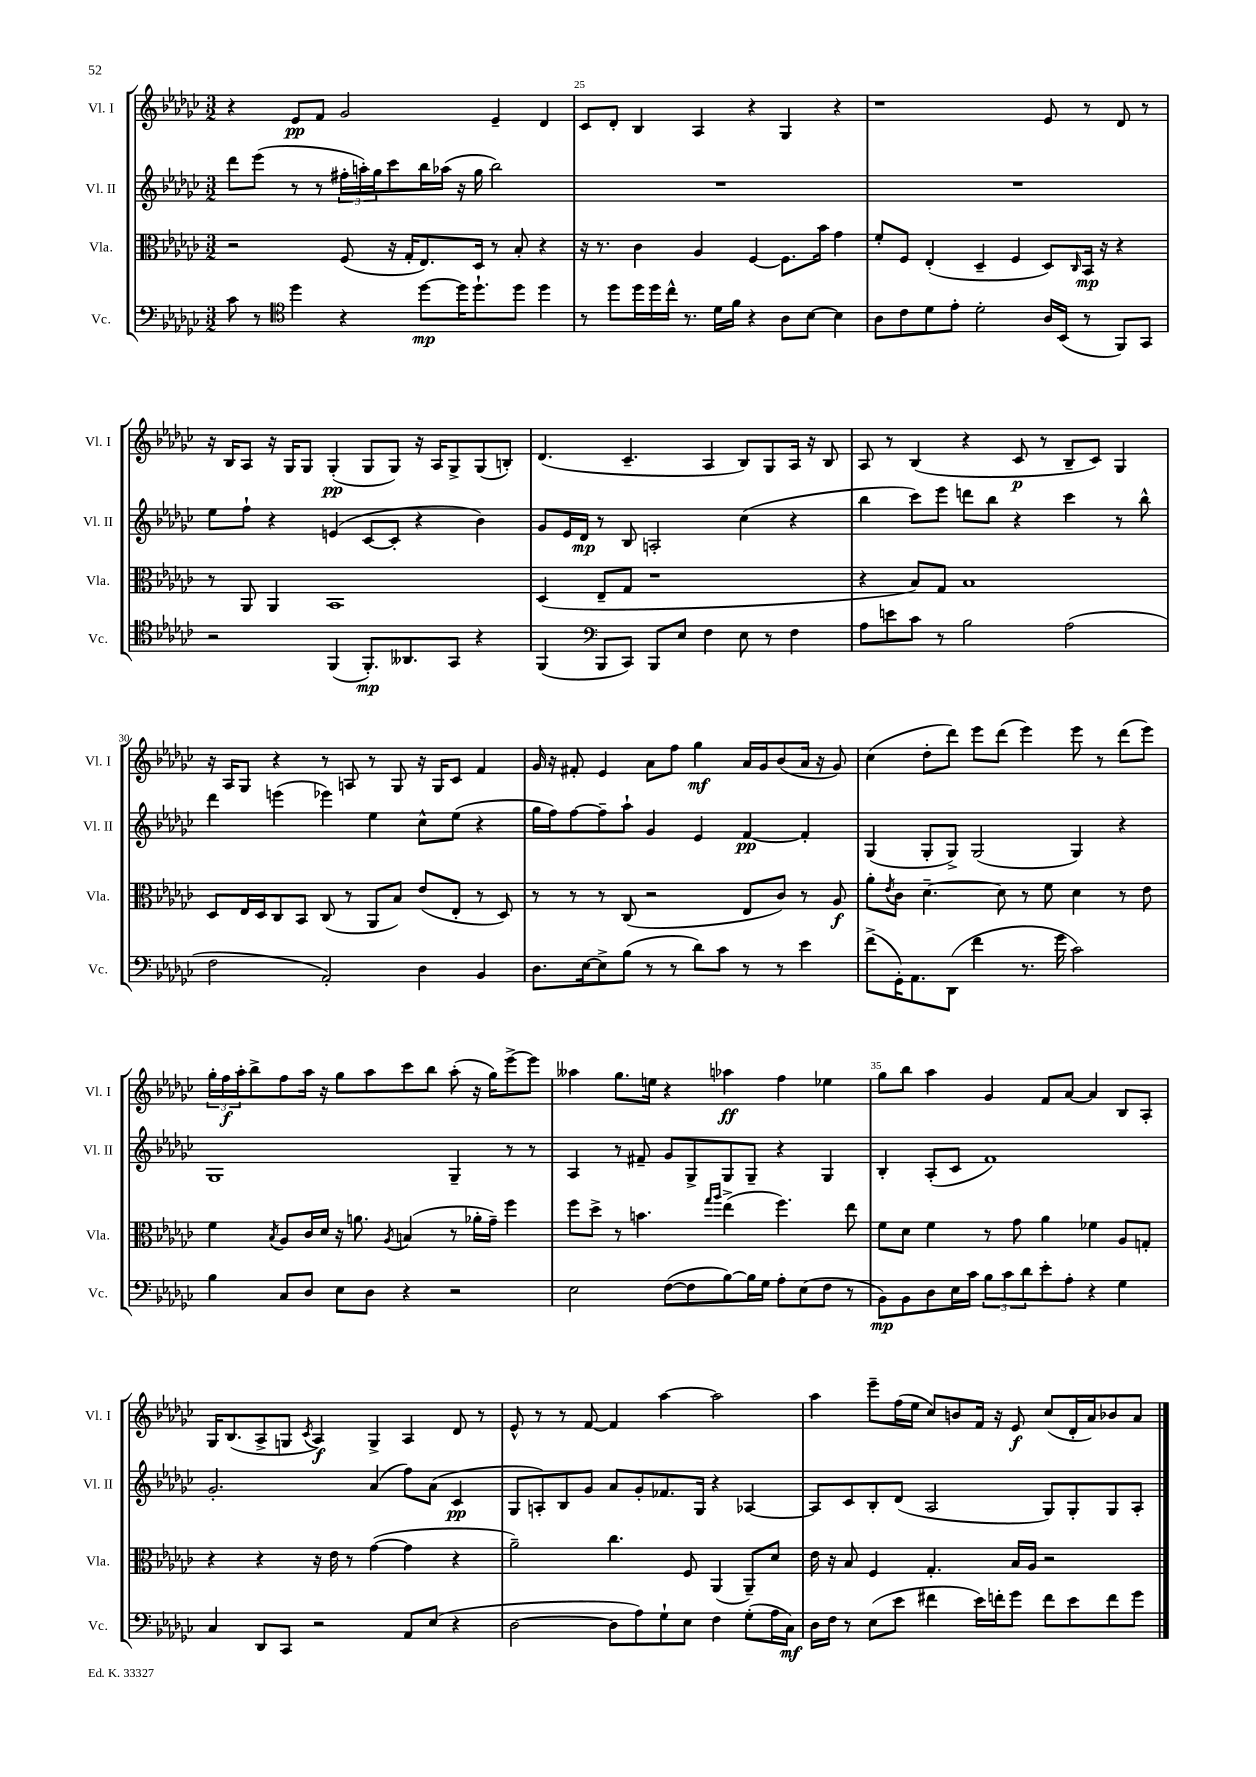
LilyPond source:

<<
\new StaffGroup <<
\new Staff = "s0" \with { instrumentName = "Vl. I" shortInstrumentName = "Vl. I" } {
    \clef treble \key ges \major \numericTimeSignature \time 3/2
    r4 ees'8\pp f'8 ges'2 ees'4-- des'4 |
    ces'8 des'8-. bes4 aes4 r4 ges4 r4 |
    r1 ees'8 r8 des'8 r8 |
    r16 bes16 aes8 r16 ges16 ges8 ges4-.\pp( ges8 ges8) r16 aes16 ges8-> ges8( b8-.) |
    des'4.( ces'4.-- aes4 bes8) ges8 aes16 r16 bes8 |
    aes8 r8 bes4( r4 ces'8\p r8 bes8-- ces'8) ges4 |
    r16 aes16 ges8 r4 r8 a8 r8 ges8 r16 ges16 ces'8 f'4 |
    ges'16 r16 fis'8-. ees'4 aes'8 f''8 ges''4\mf aes'16 ges'16 bes'8( aes'16 r16 ges'8) |
    ces''4( des''8-. des'''8) ees'''8 des'''8( ees'''4) ees'''8 r8 des'''8( ees'''8) |
    \tuplet 3/2 { ges''16-. f''16\f aes''16-. } bes''8-> f''8 aes''16 r16 ges''8 aes''8 ces'''8 bes''8 aes''8-.( r16 ges''16) ees'''8~-> ees'''8 |
    aeses''4 ges''8. e''16 r4 aes''4\ff f''4 ees''4 |
    ges''8 bes''8 aes''4 ges'4 f'8 aes'8~ aes'4 bes8 aes8-. |
    ges16 bes8.( aes8-> g8 \acciaccatura { ces'8 } aes4\f) g4-> aes4 des'8 r8 |
    ees'8-^ r8 r8 f'8~ f'4 aes''4~ aes''2 |
    aes''4 ees'''8-- f''16( ees''16 ces''8) b'8 f'16 r16 ees'8\f ces''8( des'16-. aes'16) bes'8 aes'8 \bar "|." |
}
\new Staff = "s1" \with { instrumentName = "Vl. II" shortInstrumentName = "Vl. II" } {
    \clef treble \key ges \major \numericTimeSignature \time 3/2
    des'''8 ees'''8( r8 r8 \tuplet 3/2 { fis''16-. a''16-.) ges''16 } ces'''8 bes''16 aes''16( r16 ges''16 bes''2) |
    R1. |
    R1. |
    ees''8 f''8-! r4 e'4( ces'8~ ces'8-. r4 bes'4) |
    ges'8 ees'16 des'16\mp r8 bes8 a2-. ces''4( r4 |
    bes''4 ces'''8) ees'''8 d'''8 bes''8 r4 ces'''4 r8 bes''8-^ |
    des'''4 e'''4( ees'''4) ees''4 ces''8-^ ees''8( r4 |
    ges''16 f''16) f''8~ f''8-- aes''8-! ges'4 ees'4 f'4~\pp f'4-. |
    ges4( ges8-. ges8->) ges2( ges4) r4 |
    ges1 ges4-- r8 r8 |
    aes4 r8 fis'8-- ges'8 ges8-> ges8 ges8-- r4 ges4 |
    bes4-. aes8-.( ces'8 f'1) |
    ges'2.-. aes'4( f''8) aes'8( ces'4\pp |
    ges8 a8-.) bes8 ges'8 aes'8 ges'8-. fes'8. ges16 r4 aes4~ |
    aes8 ces'8 bes8-. des'8( aes2 ges8) ges8-. ges8 aes8-. \bar "|." |
}
\new Staff = "s2" \with { instrumentName = "Vla." shortInstrumentName = "Vla." } {
    \clef alto \key ges \major \numericTimeSignature \time 3/2
    r2 f8( r16 ges16-. ees8.) des16 r8 bes8-. r4 |
    r16 r8. ces'4 aes4 f4~ f8. bes'16 ges'4 |
    f'8-. f8 ees4-.( des4-- f4 des8) \grace { ces16 } bes,16\mp r16 r4 |
    r8 aes,8 aes,4 bes,1 |
    des4( ees8-- ges8 r1 |
    r4 bes8) ges8 bes1 |
    des8 ees16 des16 ces8 bes,8 ces8( r8 aes,8 bes8) ees'8( ees8-. r8 des8) |
    r8 r8 r8 ces8( r2 ees8 ces'8) r8 aes8\f |
    aes'8-. \acciaccatura { ees'8 } ces'8 des'4.~-- des'8 r8 f'8 des'4 r8 ees'8 |
    f'4 \acciaccatura { bes8 } aes8 ces'16 des'16 r16 a'8. \acciaccatura { aes8 } b4( r8 aes'16-. ges'16--) f''4 |
    f''8 des''8-> r8 b'4. \grace { ges''16 aes''16 } ees''4->( f''4.) ees''8 |
    f'8 des'8 f'4 r8 ges'8 aes'4 fes'4 aes8 g8-. |
    r4 r4 r16 ees'16 r8 ges'4~( ges'4 r4 |
    aes'2--) ces''4. f8 aes,4( aes,8--) des'8 |
    ees'16 r16 bes8 f4 ges4.-. bes16 aes16 r2 \bar "|." |
}
\new Staff = "s3" \with { instrumentName = "Vc." shortInstrumentName = "Vc." } {
    \clef bass \key ges \major \numericTimeSignature \time 3/2
    ces'8 r8 \clef tenor des''4 r4 des''8~\mp des''16 des''8.-! des''8 des''4 |
    r8 des''8 des''16 des''16 ces''16-^ r8. des'16 f'16 r4 aes8 bes8~ bes4 |
    aes8 ces'8 des'8 ees'8-. des'2-. aes16 bes,16( r8 f,8) ges,8 |
    r2 f,4( f,8.-.\mp) aeses,8. ges,8 r4 |
    f,4( \clef bass bes,,8 ces,8) bes,,8 ees8 f4 ees8 r8 f4 |
    aes8 e'8 ces'8 r8 bes2 aes2( |
    f2 aes,2-.) des4 bes,4 |
    des8. ees16~ ees8-> bes8( r8 r8 des'8) ces'8 r8 r8 ees'4 |
    f'8->( ges,16-.) aes,8. des,8( f'4 r8. ges'16 ces'2) |
    bes4 ces8 des8 ees8 des8 r4 r2 |
    ees2 f8~( f8 bes8~) bes16 ges16 aes8-. ees8( f8 r8 |
    bes,8\mp) bes,8 des8 ees16 ces'16 \tuplet 3/2 { bes8 ces'8 des'8 } ees'8-. aes8-. r4 ges4 |
    ces4 des,8 ces,8 r2 aes,8 ees8( r4 |
    des2~ des8 aes8) ges8-! ees8 f4 ges8-.( aes16 ces16\mf) |
    des16 f16 r8 ees8( ees'8 fis'4 ees'16) f'16-. ges'8 f'8 ees'8 f'8 ges'8 \bar "|." |
}
>>
>>
\layout { \context { \Score currentBarNumber = #24 \override BarNumber.break-visibility = ##(#f #t #t) barNumberVisibility = #(every-nth-bar-number-visible 5) } }
